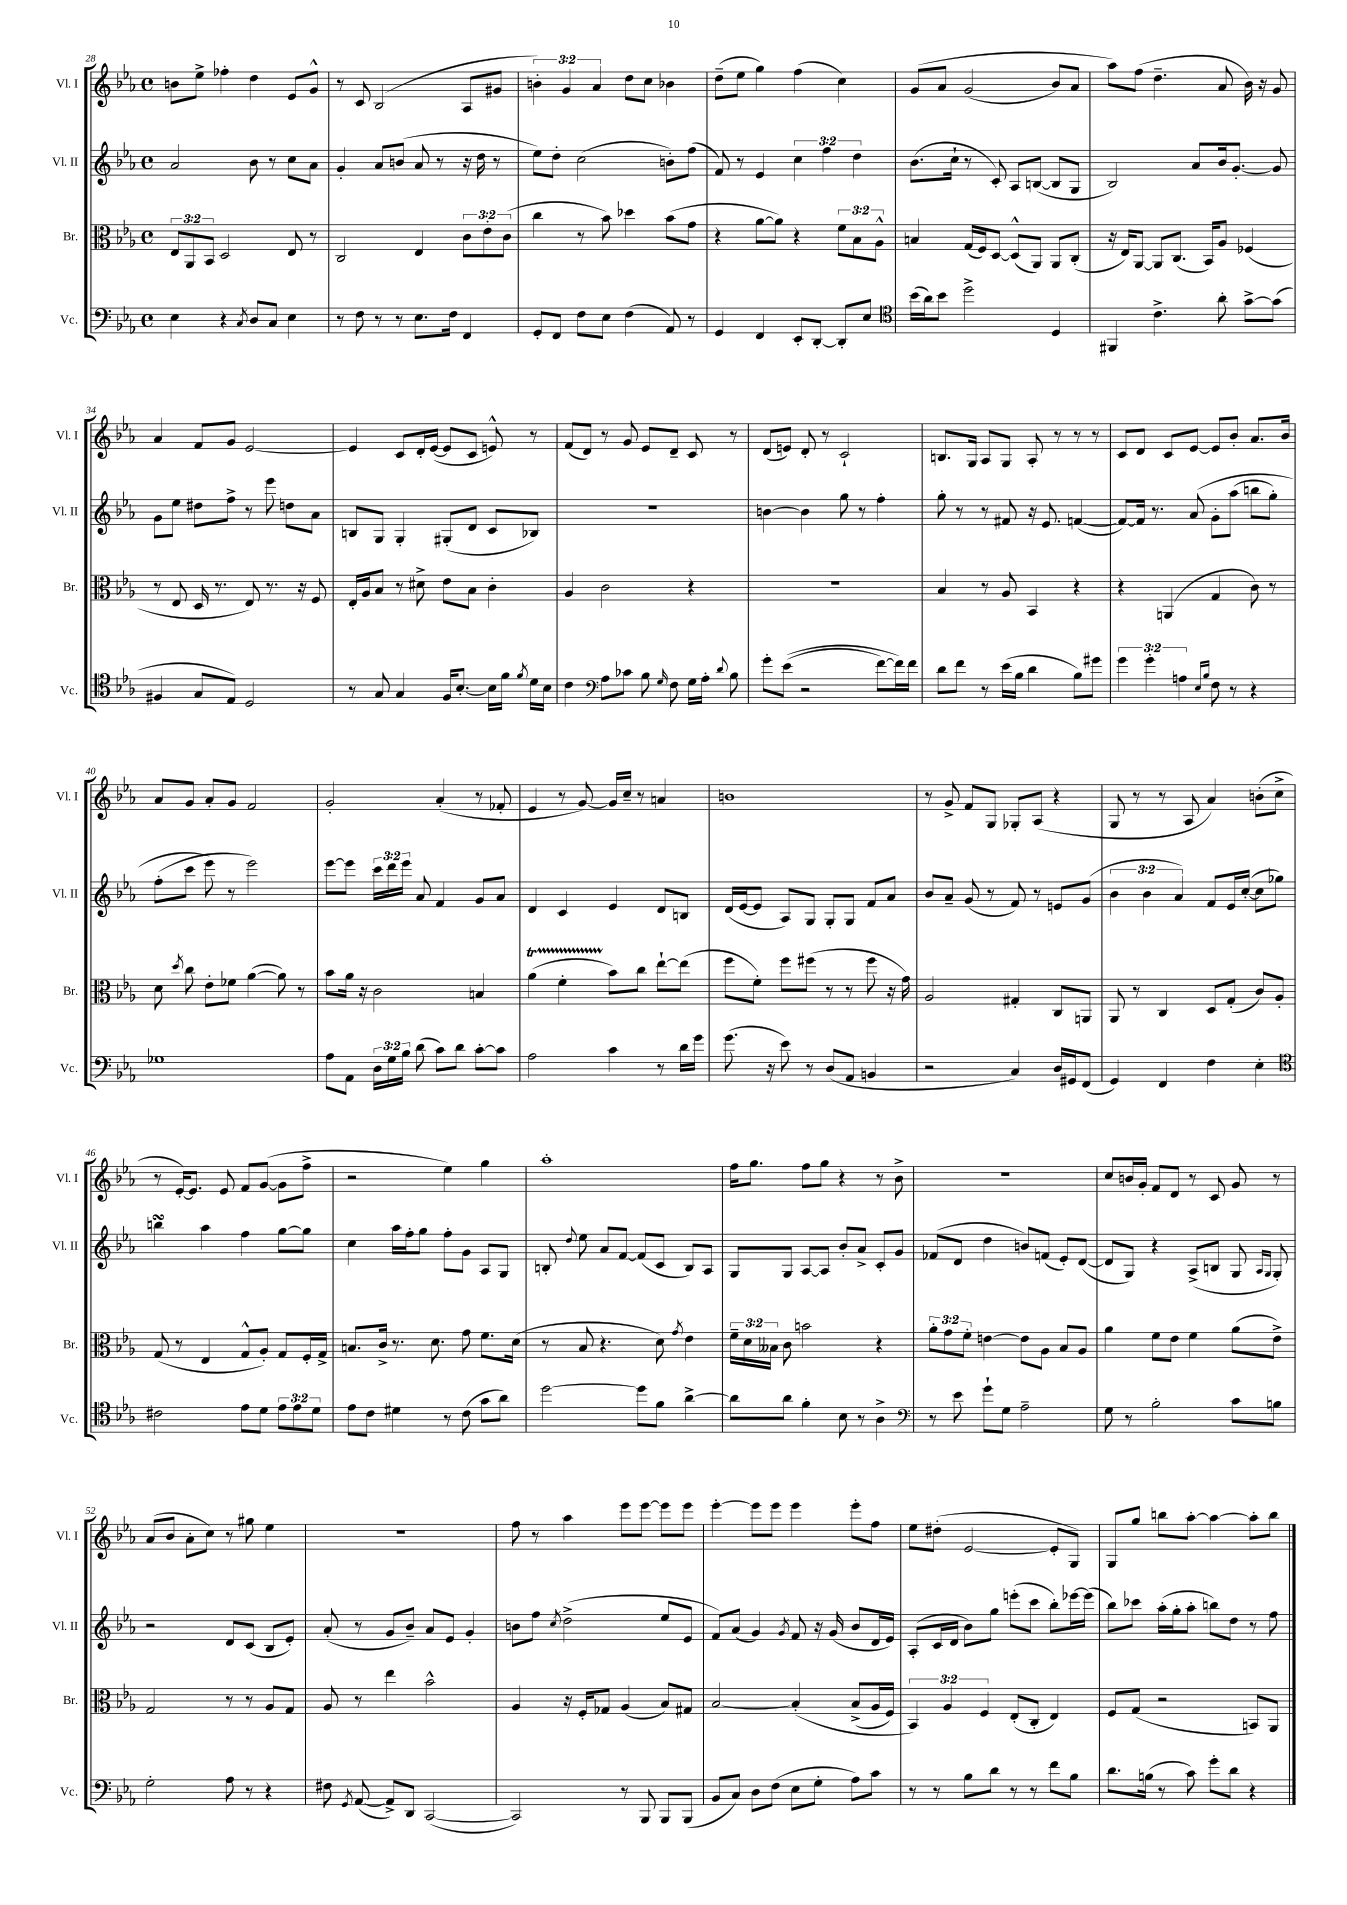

**kern	**kern	**kern	**kern
*part4	*part3	*part2	*part1
*staff4	*staff3	*staff2	*staff1
*I"Vc.	*I"Br.	*I"Vl. II	*I"Vl. I
*I'Vc.	*I'Br.	*I'Vl. II	*I'Vl. I
*clefF4	*clefC3	*clefG2	*clefG2
*k[b-e-a-]	*k[b-e-a-]	*k[b-e-a-]	*k[b-e-a-]
*M4/4	*M4/4	*M4/4	*M4/4
*met(c)	*met(c)	*met(c)	*met(c)
=28	=28	=28	=28
4E-\	12E-/L	2a-/	8bn\L
.	12AA-/	.	.
.	.	.	8ee-^\J
.	12BB-/J	.	.
4r	2D/	.	4ff-X'\
8qC/	.	.	.
8D/L	.	8b-\	4dd\
8C/J	.	8r	.
4E-\	8E-/	8cc\L	8e-/L
.	8r	8a-\J	8g^^/J
=29	=29	=29	=29
8r	2C/	4g'/	8r
8F\	.	.	8c/
8r	.	8a-/L	(2B-/
8r	.	(8bn/J	.
8.E-\L	4E-/	8a-/	.
.	.	8r	.
16F\Jk	.	.	.
4FF/	12c\L	16r	8A-/L
.	.	16dd\	.
.	12e-'\	.	.
.	.	8r	8g#X/J
.	(12c\J	.	.
=30	=30	=30	=30
8GG'/L	4cc\	8ee-\L)	6bn'\)
8FF/J	.	8dd'\J	.
.	.	.	6g/
8F\L	8r	(2cc\	.
.	.	.	6a-/
8E-\J	8b-\)	.	.
(4F\	4dd-X\	.	8dd\L
.	.	.	8cc\J
8AA-/)	(8b-\L	8bn'\L)	4b-X\
8r	8g\J	(8ff\J	.
=31	=31	=31	=31
4GG/	4r	8f/)	(8dd~\L
.	.	8r	8ee-\J
4FF/	[8a-\L	4e-/	4gg\)
.	8a-\J])	.	.
8EE-'/L	4r	6cc\	(4ff\
[8DD'/J	.	.	.
.	.	6ff\	.
8DD'/L]	12f\L	.	4cc\)
.	12B-\	6dd\	.
8E-/J	.	.	.
.	12A-^^\J	.	.
=32	=32	=32	=32
*clefC4	*	*	*
(16b-\LL	4Bn/	(8.b-\L	(8g/L
16a-\J)	.	.	.
8b-\J	.	.	8a-/J
.	.	16cc`\Jk	.
2dd^\	(16G/LL	8r	(2g/
.	16F/J)	.	.
.	[8D/J	8c'/)	.
.	(8D^^/L]	8A-/L	.
.	8AA-/J)	([8Bn/J	.
4D/	8AA-/L	8B/L]	8b-/L)
.	(8C'/J	8G/J	8a-/J
=33	=33	=33	=33
4FF#X/	16r	2B-/)	8aa-\L)
.	16E-/KL)	.	.
.	[8AA-/J	.	(8ff\J
4.c^\	8AA-/L]	.	4.dd~\
.	(8.C/J	.	.
.	.	8a-/L	.
.	16BB-/KL)	.	.
8a-'\	8A-/J	16b-/k	8a-/
.	.	[8.g'/J	.
[8g^\L	(4F-X/	.	16b-\)
.	.	.	16r
(8g\J]	.	8g/]	8g/
!!LO:LB:g=z
=34	=34	=34	=34
4F#X/	8r	8g\L	4a-/
.	8E-/	8ee-\J	.
8G/L	16D/	8dd#X\L	8f/L
.	8.r	.	.
8E-/J)	.	8ff^\J	8g/J
2D/	8E-/)	8r	[2e-/
.	8.r	8eee-\	.
.	.	8ddn\L	.
.	16r	.	.
.	8F/	8a-\J	.
=35	=35	=35	=35
8r	16E-'/LL	8Bn/L	4e-/]
.	16A-/J	.	.
8G/	8B-/J	8G/J	.
4G/	8r	4G'/	8c/L
.	8d#X^\	.	16d'/L
.	.	.	([16e-/JJ
16F/KL	8e-\L	(8G#X'/L	8e-/L]
[8.B-'/J	.	.	.
.	8B-\J	8d/J	8c/J
16B-\LL]	4c'\	8c/L	8en^^/)
16f\JJ	.	.	.
8qf/	.	.	.
16d\LL	.	8B-X/J)	8r
16B-\JJ	.	.	.
=36	=36	=36	=36
4c\	4A-/	1r	(8f/L
.	.	.	8d/J)
*clefF4	*	*	*
8A-\L	2c\	.	8r
8c-X\J	.	.	8g/
8B-\	.	.	8e-/L
16qqG/	.	.	.
8F\	.	.	8d~/J
16G\LL	4r	.	8c/
16A-'\JJ	.	.	.
8qqd/	.	.	.
8B-\	.	.	8r
=37	=37	=37	=37
8g'\L	1r	[4bn\	(8d/L
((8e-\J	.	.	8en/J)
2r	.	4b\]	8d'/
.	.	.	8r
.	.	8gg\	2c`/
.	.	8r	.
[8f\L)	.	4ff'\	.
16f\L])	.	.	.
16f\JJ	.	.	.
=38	=38	=38	=38
8d\L	4B-/	8gg'\	8.Bn/L
8f\J	.	8r	.
.	.	.	16G/Jk
8r	8r	8r	8A-/L
(16e-\LL	8A-/	8f#X/	8G/J
16B-\JJ	.	.	.
4d\	4BB-/	16r	8A-'/
.	.	8.e-/	.
.	.	.	8r
8B-\L)	4r	([4fn/	8r
8g#X\J	.	.	8r
=39	=39	=39	=39
6g\	4r	8f/L_)	8c/L
.	.	16f/Jk]	8d/J
6g'\	.	.	.
.	.	8.r	.
.	(4AAn/	.	8c/L
6An\	.	.	.
.	.	(8a-/	[8e-/J
16qqE-/LL	.	.	.
16qqB-/JJ	.	.	.
8F\	4G/	8g'\L	8e-/L]
8r	.	(8aa-\J	8b-'/J
4r	8c\)	8bbn\L	8.a-/L
.	8r	8gg'\J)	.
.	.	.	16b-/Jk
!!LO:LB:g=z
=40	=40	=40	=40
1G-X	8d\	(8ff'\L	8a-/L
.	8qdd/	.	.
.	8cc\	8ccc\J	8g/J
.	8e-'\L	8eee-\)	8a-'/L
.	8f-X\J	8r	8g/J
.	([4a-\	2eee-\)	2f/
.	8a-\])	.	.
.	8r	.	.
=41	=41	=41	=41
8A-\L	8b-\L	[8eee-\L	2g'/
8AA-\J	16a-\Jk	8eee-\J]	.
.	16r	.	.
24D\LL	2c\	24ccc\LL	.
24G\	.	24ddd\	.
24B-\JJ	.	24eee-\JJ	.
(8d\	.	8a-/	.
8c\L)	.	4f/	(4a-'/
8d\J	.	.	.
[8c'\L	4Bn/	8g/L	8r
8c\J]	.	8a-/J	8f-X'/
=42	=42	=42	=42
2A-\	(4a-T\	4d/	4e-/
.	4fTTT'\	4c/	8r
.	.	.	[8g/)
4c\	8b-\L)	4e-/	16g/LL]
.	.	.	16cc~/JJ
.	8cc\J	.	8r
8r	[8ee-`\L	8d/L	4an/
16d\LL	(8ee-\J]	8Bn/J	.
16g\JJ	.	.	.
=43	=43	=43	=43
(8.g\	8ff\L	(16d/LL	1bn
.	.	[16e-/J	.
.	8f'\J)	8e-/J]	.
16r	.	.	.
8e-\)	8ff\L	8A-/L)	.
8r	(8ff#X\J	8G/J	.
(8D/L	8r	8G'/L	.
8AA-/J	8r	8G/J	.
4BBn/	8ff#\	8f/L	.
.	16r	8a-/J	.
.	16g\)	.	.
=44	=44	=44	=44
2r	2A-/	8b-/L	8r
.	.	8a-~/J	8g^/
.	.	(8g/	8f/L
.	.	8r	8G/J
4C/)	4G#X'/	8f/)	8G-X'/L
.	.	8r	(8A-/J
16D/LL	8C/L	8en/L	4r
16GG#X/J	.	.	.
(8FF/J	8AAn/J	(8g/J	.
=45	=45	=45	=45
4GG/)	8AA-/	6b-\	8G/
.	8r	.	8r
.	.	6b-\	.
4FF/	4C/	.	8r
.	.	6a-/)	.
.	.	.	8A-/
4F\	8D/L	8f/L	4a-/)
.	(8G'/J	16e-/L	.
.	.	([16cc'/JJ	.
4E-'\	8c/L)	8cc\L]	(8bn'\L
.	8A-'/J	8gg-X\J)	8cc^\J
!!LO:LB:g=z
=46	=46	=46	=46
*clefC4	*	*	*
2c#X\	(8G/	4bbnsSsS\	8r
.	8r	.	[16e-'/KL)
.	.	.	8.e-/J]
.	4E-/	4aa-\	.
.	.	.	8e-/
8e-\L	8G^^/L	4ff\	8f/L
8d\J	8A-'/J)	.	([8g/J
12e-\L	8G/L	[8gg\L	8g\L]
12e-\	.	.	.
.	16F'/L	8gg\J]	8ff^\J
12d\J	.	.	.
.	16G^/JJ	.	.
=47	=47	=47	=47
8e-\L	8.Bn/L	4cc\	2r
8c\J	.	.	.
.	16c^/Jk	.	.
4d#X\	8.r	16aa-\LL	.
.	.	16ff'\J	.
.	.	8gg\J	.
.	8.d\	.	.
8r	.	8ff'\L	4ee-\)
(8c\	8g\	8g\J	.
8g\L	8.f\L	8A-/L	4gg\
8a-\J)	.	8G/J	.
.	(16d\Jk	.	.
=48	=48	=48	=48
[2dd\	8r	8Bn'/	1aa-'
.	.	8qqdd/	.
.	8B-/	8ee-\	.
.	4.r	8a-/L	.
.	.	[8f/J	.
8dd\L]	.	(8f/L]	.
8f\J	8d\)	8c/J	.
.	8qg/	.	.
[4a-^\	4e-\	8B/L)	.
.	.	8A-/J	.
=49	=49	=49	=49
8a-\L]	24f~\LL	8G/L	16ff\KL
.	24d\	.	.
.	.	.	8.gg\J
.	24B--X\JJ	.	.
8a-\J	8c\	8G/J	.
4f'\	2bn\	[8A-/L	8ff\L
.	.	8A-/J]	8gg\J
8B-\	.	8b-'/L	4r
8r	.	8a-^/J	.
4A-^\	4r	8c'/L	8r
.	.	8g/J	8b-^\
=50	=50	=50	=50
*clefF4	*	*	*
8r	12a-'\L	(8f-X/L	1r
.	12g\	.	.
8e-\	.	8d/J	.
.	12f'\J	.	.
8g`\L	[4en\	4dd\	.
8G\J	.	.	.
2A-~\	8e\L]	8bn/L)	.
.	8A-\J	(8fn/J	.
.	8B-/L	8e-'/L)	.
.	8A-/J	([8d/J	.
=51	=51	=51	=51
8G\	4a-\	8d/L]	8cc/L
8r	.	8G/J)	16bn/L
.	.	.	16g'/JJ
2B-'\	8f\L	4r	8f/L
.	8e-\J	.	8d/J
.	4f\	(8A-^/L	8r
.	.	8Bn/J	8c/
8c\L	(8a-\L	8G/	8g/
.	.	16qqA-/LL	.
.	.	16qqG/JJ	.
8Bn\J	8e-^\J)	8G'/)	8r
!!LO:LB:g=z
=52	=52	=52	=52
2G'\	2G/	2r	(8a-/L
.	.	.	8b-/J
.	.	.	8a-'\L
.	.	.	8cc\J)
8A-\	8r	8d/L	8r
8r	8r	(8c/J	8gg#X\
4r	8A-/L	8B-/L	4ee-\
.	8G/J	8e-'/J)	.
=53	=53	=53	=53
8F#X\	8A-/	(8a-'/	1r
8qGG/	.	.	.
([8AA-/	8r	8r	.
8AA-^/L])	4ee-\	8g/L	.
8DD/J	.	8b-~/J)	.
([2CC/	2b-^^\	8a-/L	.
.	.	8e-/J	.
.	.	4g'/	.
=54	=54	=54	=54
2CC/])	4A-/	8bn\L	8ff\
.	.	8ff\J	8r
.	.	8qcc/	.
.	16r	(2dd^\	4aa-\
.	16F'/KL	.	.
.	8G-X/J	.	.
8r	(4A-/	.	8eee-\L
8BBB-/	.	.	[8eee-\J
8BBB-/L	8B-/L)	8ee-/L	8eee-\L]
(8BBB-/J	8G#X/J	8e-/J	8eee-\J
=55	=55	=55	=55
8BB-/L	[2B-/	8f/L)	[4eee-'\
8C/J)	.	(8a-/J	.
8D\L	.	4g/)	8eee-\L]
(8F\J	.	.	8eee-\J
.	.	8qg/	.
8E-\L	(4B-'/]	8f/	4eee-\
8G'\J	.	16r	.
.	.	(16g/	.
8A-\L)	(8B-^/L	8b-/L	8eee-'\L
8c\J	16A-/L	16d/L	8ff\J
.	16F/JJ)	16e-/JJ)	.
=56	=56	=56	=56
8r	6BB-/)	(8A-'/L	8ee-\L
8r	.	16c/L	(8dd#X'\J
.	6A-/	.	.
.	.	16d/JJ	.
8B-\L	.	8b-\L)	[2e-/
.	6F/	.	.
8d\J	.	8gg\J	.
8r	(8E-'/L	(8eeen'\L	.
8r	8C'/J	8ccc\J	.
8f\L	4E-/)	8bb-'\L)	8e-'/L]
8B-\J	.	[16eee-X\L	8G/J)
.	.	(16eee-\JJ]	.
=57	=57	=57	=57
8.d\L	8F/L	8bb-\L)	8G/L
.	(8G/J	8ccc-X\J	8gg/J
(16Bn\Jk	.	.	.
8r	2r	(16aa-'\LL	8bbn\L
.	.	16gg'\J	.
8c\)	.	8aa-'\J	[8aa-'\J
8g'\L	.	8bbn\L)	4aa-\_
8d\J	.	8dd\J	.
4r	8BBn/L)	8r	8aa-'\L]
.	8AA-/J	8ff\	8bb\J
==	==	==	==
*-	*-	*-	*-
